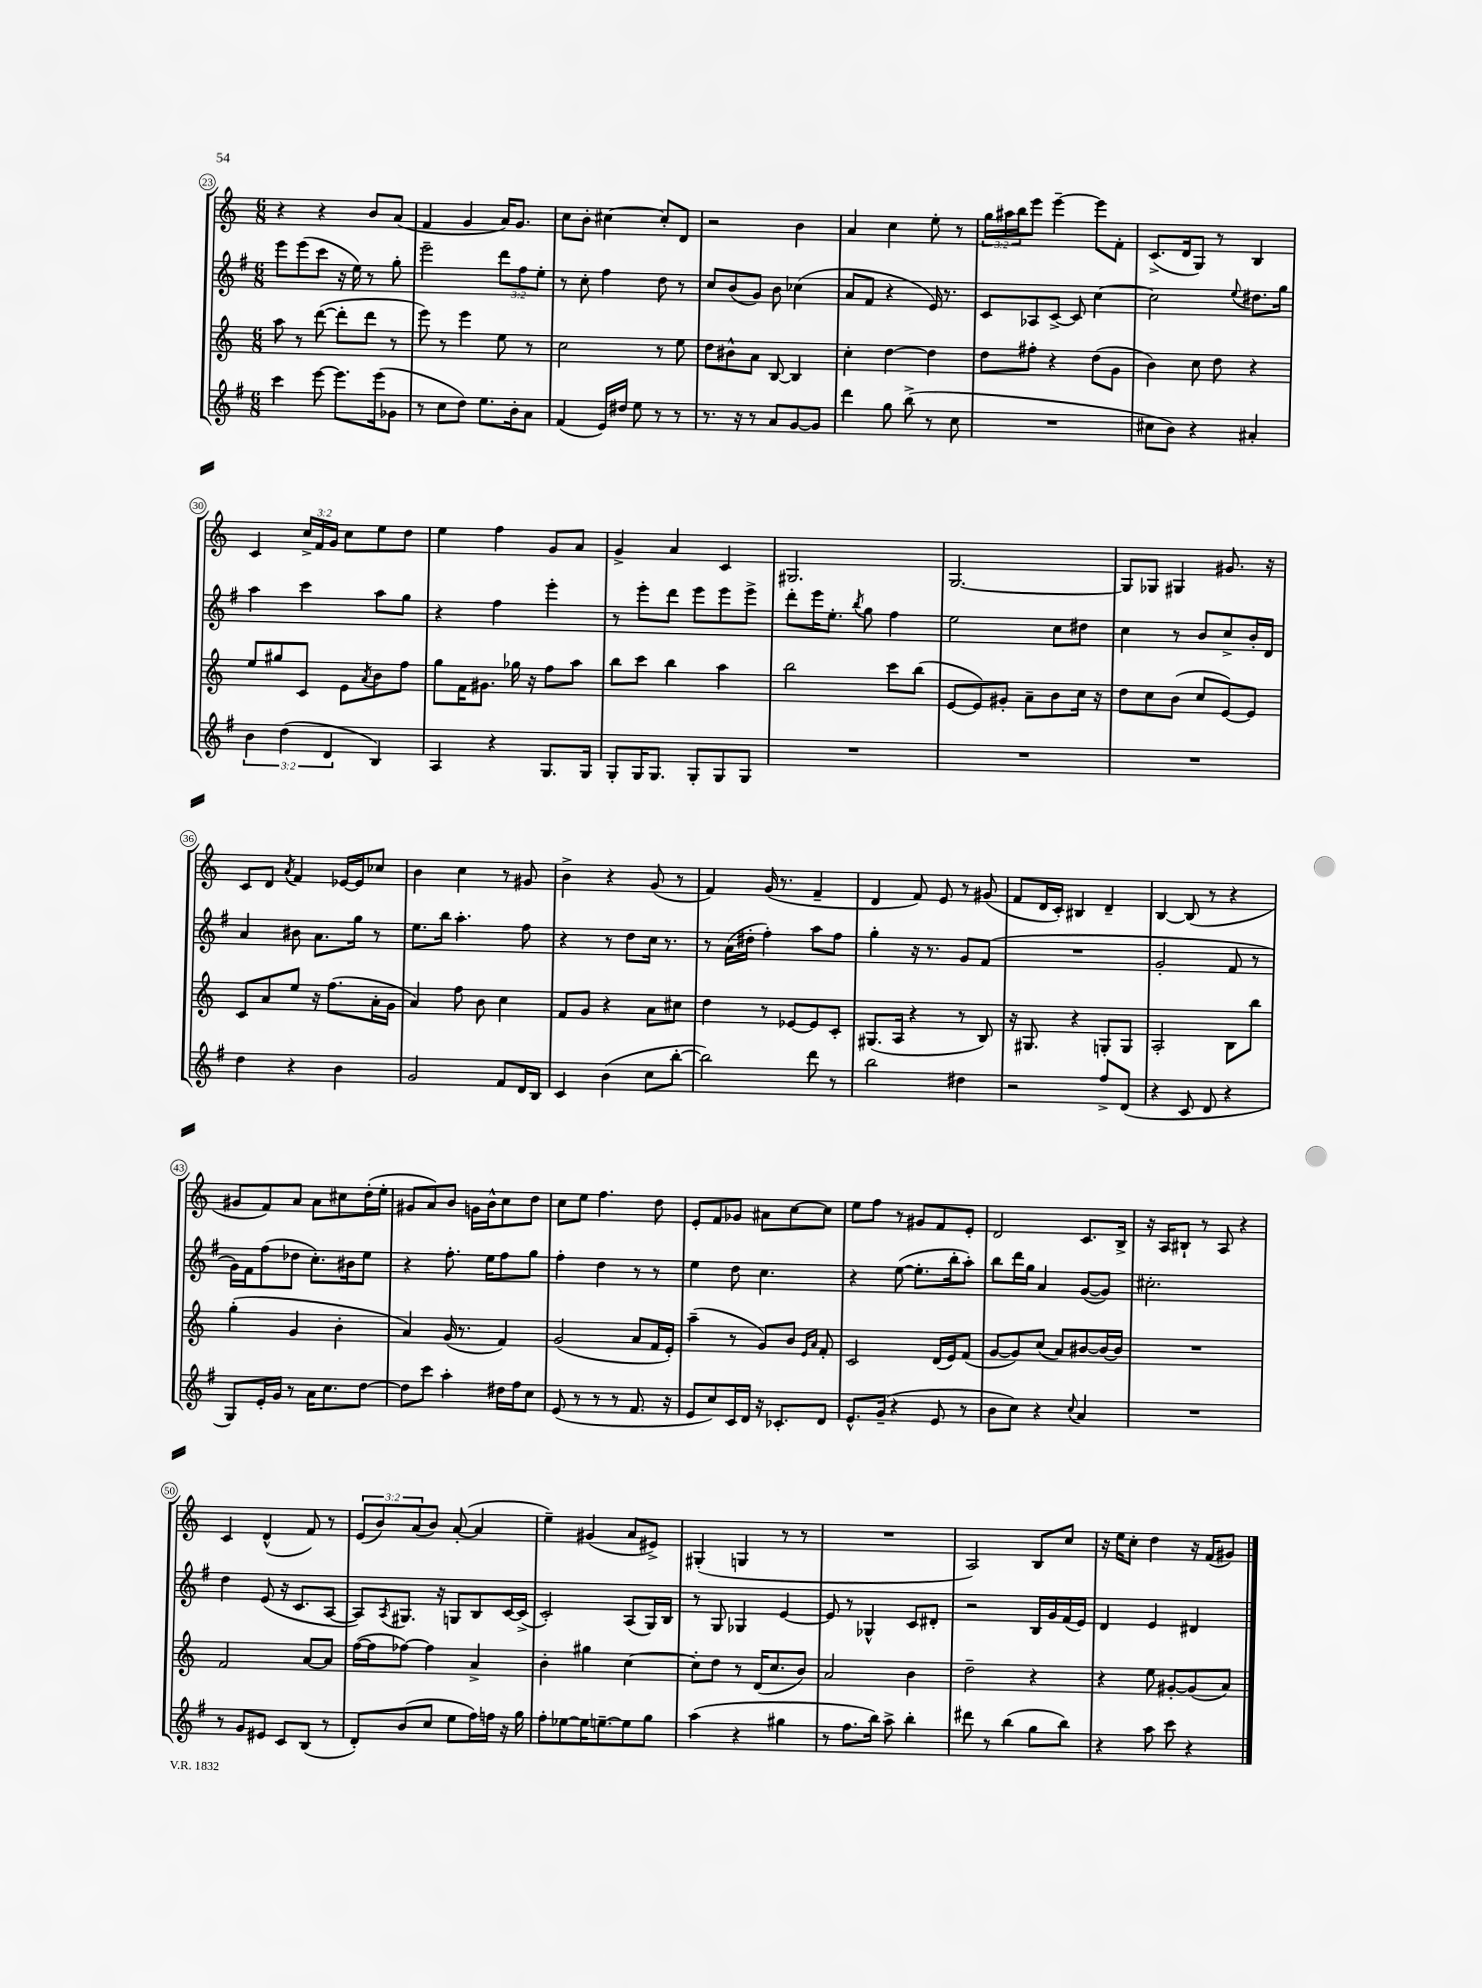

**kern	**kern	**kern	**kern
*staff4	*staff3	*staff2	*staff1
*clefG2	*clefG2	*clefG2	*clefG2
*k[f#]	*k[]	*k[f#]	*k[]
*M6/8	*M6/8	*M6/8	*M6/8
4ccc	8aa	8eee	4r
.	8r	(8eee	.
[8eee	([8ddd	8ccc	4r
8.eee]	8ddd']	16r	.
.	.	16ee)	.
.	8ddd	8r	8b
(16eee	.	.	.
8g-	8r	8gg'	(8a
=	=	=	=
8r	8eee)	2eee~	4f
8cc	8r	.	.
8dd)	4eee	.	4g
8.ee	.	.	.
.	8ee	12ddd	16a)
16b'	.	.	8.g
.	.	12ff#	.
8a	8r	.	.
.	.	12ee'	.
=	=	=	=
(4f#	2cc	8r	8cc
.	.	8cc'	8b'
16e)	.	4ff#	[4cc#
16dd#	.	.	.
8ee	.	.	.
8r	8r	8dd	8cc#']
8r	8ee	8r	8d
=	=	=	=
8.r	8dd	8cc	2r
.	8b#^^	(8b	.
16r	.	.	.
8r	8a	8g)	.
8a	[8B	8b	.
[8g	4B]	(4cc-	4b
8g]	.	.	.
=	=	=	=
4ddd	4cc'	8a	4a
.	.	8f#	.
8gg	[4dd	4r	4cc
(8bb^	.	.	.
8r	4dd]	16e)	8ee'
.	.	8.r	.
8cc	.	.	8r
=	=	=	=
2.r	8dd	8c	24gg
.	.	.	24aa#
.	.	.	24bb
.	8ff#'	8A-	8eee
.	4r	[8c^	[4eee~
.	.	8c]	.
.	(8dd	[4cc	8eee]
.	8g	.	8f'
=	=	=	=
8cc#	4b)	2cc]	(8.c^
8b)	.	.	.
.	.	.	16d
4r	8cc	.	8G)
.	8dd	.	8r
.	.	8qqee	.
4a#'	4r	8.dd#	4B
.	.	16gg	.
=	=	=	=
6b	8ee	4aa	4c
.	8gg#	.	.
(6dd	.	.	.
.	8c	4ccc	24cc^
.	.	.	24f
6d	.	.	24g
.	8e	.	8cc
.	8qa	.	.
4B)	8b	8aa	8ee
.	8ff	8gg	8dd
=	=	=	=
4A	8gg	4r	4ee
.	16f	.	.
.	8.g#	.	.
4r	.	4ff#	4ff
.	16gg-	.	.
.	16r	.	.
8.G	8ff	4eee'	8g
.	8aa	.	8a
16G	.	.	.
=	=	=	=
8G'	8bb	8r	4g^
16G	8ccc	8eee'	.
8.G	.	.	.
.	4bb	8ddd	4a
8G'	.	8eee	.
8G	4aa	8eee	4c
8G	.	8eee^	.
=	=	=	=
2.r	2bb	8ddd'	2.G#
.	.	16eee	.
.	.	8.ee'	.
.	.	8qbb	.
.	.	8gg	.
.	8ccc	4ff#	.
.	(8bb	.	.
=	=	=	=
2.r	[8e	2ee	[2.G
.	8e])	.	.
.	8g#'	.	.
.	8a~	.	.
.	8b	8cc	.
.	16cc	8dd#	.
.	16r	.	.
=	=	=	=
2.r	8dd	4cc	8G]
.	8cc	.	8G-
.	(8b	8r	4G#
.	8cc	8b	.
.	[8e)	8cc^	8.g#
.	8e]	16b'	.
.	.	16d	16r
=	=	=	=
4dd	8c	4a	8c
.	8a	.	8d
.	.	.	8qa
4r	8ee	8b#	4f
.	16r	8.a	.
.	(8.ff	.	.
4b	.	.	[16e-
.	.	16gg	16e-]
.	16a'	8r	8cc-
.	16g	.	.
=	=	=	=
2g	4a)	8.ee	4b
.	.	16bb	.
.	8ff	4.aa'	4cc
.	8b	.	.
8f#	4cc	.	8r
16d	.	8ff#	8g#
16B	.	.	.
=	=	=	=
4c	8f	4r	4b^
.	8g	.	.
(4b	4r	8r	4r
.	.	8dd	.
8cc	8a	16cc	(8g
.	.	8.r	.
[8bb'	8cc#	.	8r
=	=	=	=
2bb])	4dd	8r	4f)
.	.	(16a	.
.	.	16dd#'	.
.	8r	4ff#')	(16g
.	.	.	8.r
.	[8e-	.	.
8ddd	8e-]	8aa	4f~
8r	8c'	8ff#	.
=	=	=	=
2bb	(8.G#	4gg'	4d
.	16A	.	.
.	4r	16r	8f)
.	.	8.r	.
.	.	.	8e
4dd#	8r	8g	8r
.	8B)	(8f#	(8g#
=	=	=	=
2r	16r	2.r	8f
.	8.G#	.	.
.	.	.	16d
.	.	.	16c')
.	4r	.	4B#
8ff#^	8G'	.	4d~
(8d	8G	.	.
=	=	=	=
4r	2A'	2g'	[4B
8c	.	.	(8B]
8d	.	.	8r
4r	8B	8f#	4r
.	8bb	8r	.
=	=	=	=
8G)	(4gg'	16g)	8g#
.	.	16f#	.
16e'	.	(8ff#	8f)
16g	.	.	.
8r	4g	8dd-	8a
16a	.	8.cc')	8a
8.cc	.	.	.
.	4b'	.	8cc#
.	.	16b#	.
[8dd	.	8ee	(16dd'
.	.	.	16ee'
=	=	=	=
8dd]	4a)	4r	8g#
8ccc	.	.	8a)
4aa'	(16g	8.ff#'	8b
.	8.r	.	.
.	.	.	16g
.	.	16ee	16b^^
16dd#	4f)	8ff#	8cc
16ff#	.	.	.
8cc	.	8gg	8dd
=	=	=	=
(8e	(2g	4ff#'	8cc
8r	.	.	8ee
8r	.	4dd	4.ff
8r	.	.	.
8.f#	8a	8r	.
.	16f	8r	8dd
16r	16e')	.	.
=	=	=	=
8e	(4aa~	4ee	8e'
8cc)	.	.	8f
16c	8r	8dd	8g-
16d	.	.	.
16r	8g)	4.cc	8a#
8.c-'	.	.	.
.	8b	.	[8cc
.	16qqe	.	.
.	16qqa	.	.
8d	8f'	.	8cc]
=	=	=	=
8.e^^	2c	4r	8ee
.	.	.	8ff
(16g~	.	.	.
4r	.	([8ee	8r
.	.	8.ee']	8g#
8e	(16d	.	8f
.	16e)	16bb'	.
8r	(8f	8aa')	8e'
=	=	=	=
8b	[8g	8bb	2d
8cc)	8g])	16ddd	.
.	.	16gg	.
4r	(8cc	4a	.
.	8a)	.	.
8qqcc	.	.	.
4a	[8b#	([8g	8.c
.	16b#_	8g])	.
.	16b#]	.	16B^
=	=	=	=
2.r	2.r	2.cc#'	16r
.	.	.	16A
.	.	.	8B#`
.	.	.	8r
.	.	.	8A
.	.	.	4r
=	=	=	=
8r	2f	4dd	4c
8g	.	.	.
8e#	.	(8e	(4d^^
8c	.	16r	.
.	.	8.c	.
(8B	[8a	.	8f)
8r	8a]	[8A	8r
=	=	=	=
8d')	([16ff	8A])	(12e
.	16ff]	.	.
.	.	.	12b)
.	.	8qA	.
(8b	[8ff-)	8.G#	.
.	.	.	(12a
8cc	4ff-]	.	8b)
.	.	16r	.
8ee	.	8G	([8a'
16ff#)	4a^	8B	4a]
16ff	.	.	.
16r	.	[16c	.
16gg	.	(16c^]	.
=	=	=	=
8ff#'	4b'	2c')	4ee~)
[8ee-	.	.	.
16ee-]	4gg#	.	(4g#
[8.ee~	.	.	.
8ee]	[4cc	(8A	8a
8gg	.	16G)	8e#^)
.	.	16B	.
=	=	=	=
(4aa	8cc']	8r	(4G#'
.	8dd	8G	.
4r	8r	4G-	4G
.	(16d	.	.
.	8.cc	.	.
4gg#	.	[4e	8r
.	8b)	.	8r
=	=	=	=
8r	2a	8e]	2.r
8.ff#	.	8r	.
.	.	4G-^^	.
16bb)	.	.	.
8aa^	.	.	.
4bb'	4b	8c	.
.	.	8d#'	.
=	=	=	=
8ddd#	2dd~	2r	2A)
8r	.	.	.
(4bb	.	.	.
8gg	4r	16B	8B
.	.	16g	.
8bb)	.	(16f#	8cc
.	.	16e)	.
=	=	=	=
4r	4r	4d	16r
.	.	.	16ee
.	.	.	8cc'
8aa	8ee	4e	4dd
8ccc	[8g#'	.	.
4r	(8g#]	4d#	16r
.	.	.	(16f
.	8a)	.	8g#)
==	==	==	==
*-	*-	*-	*-
